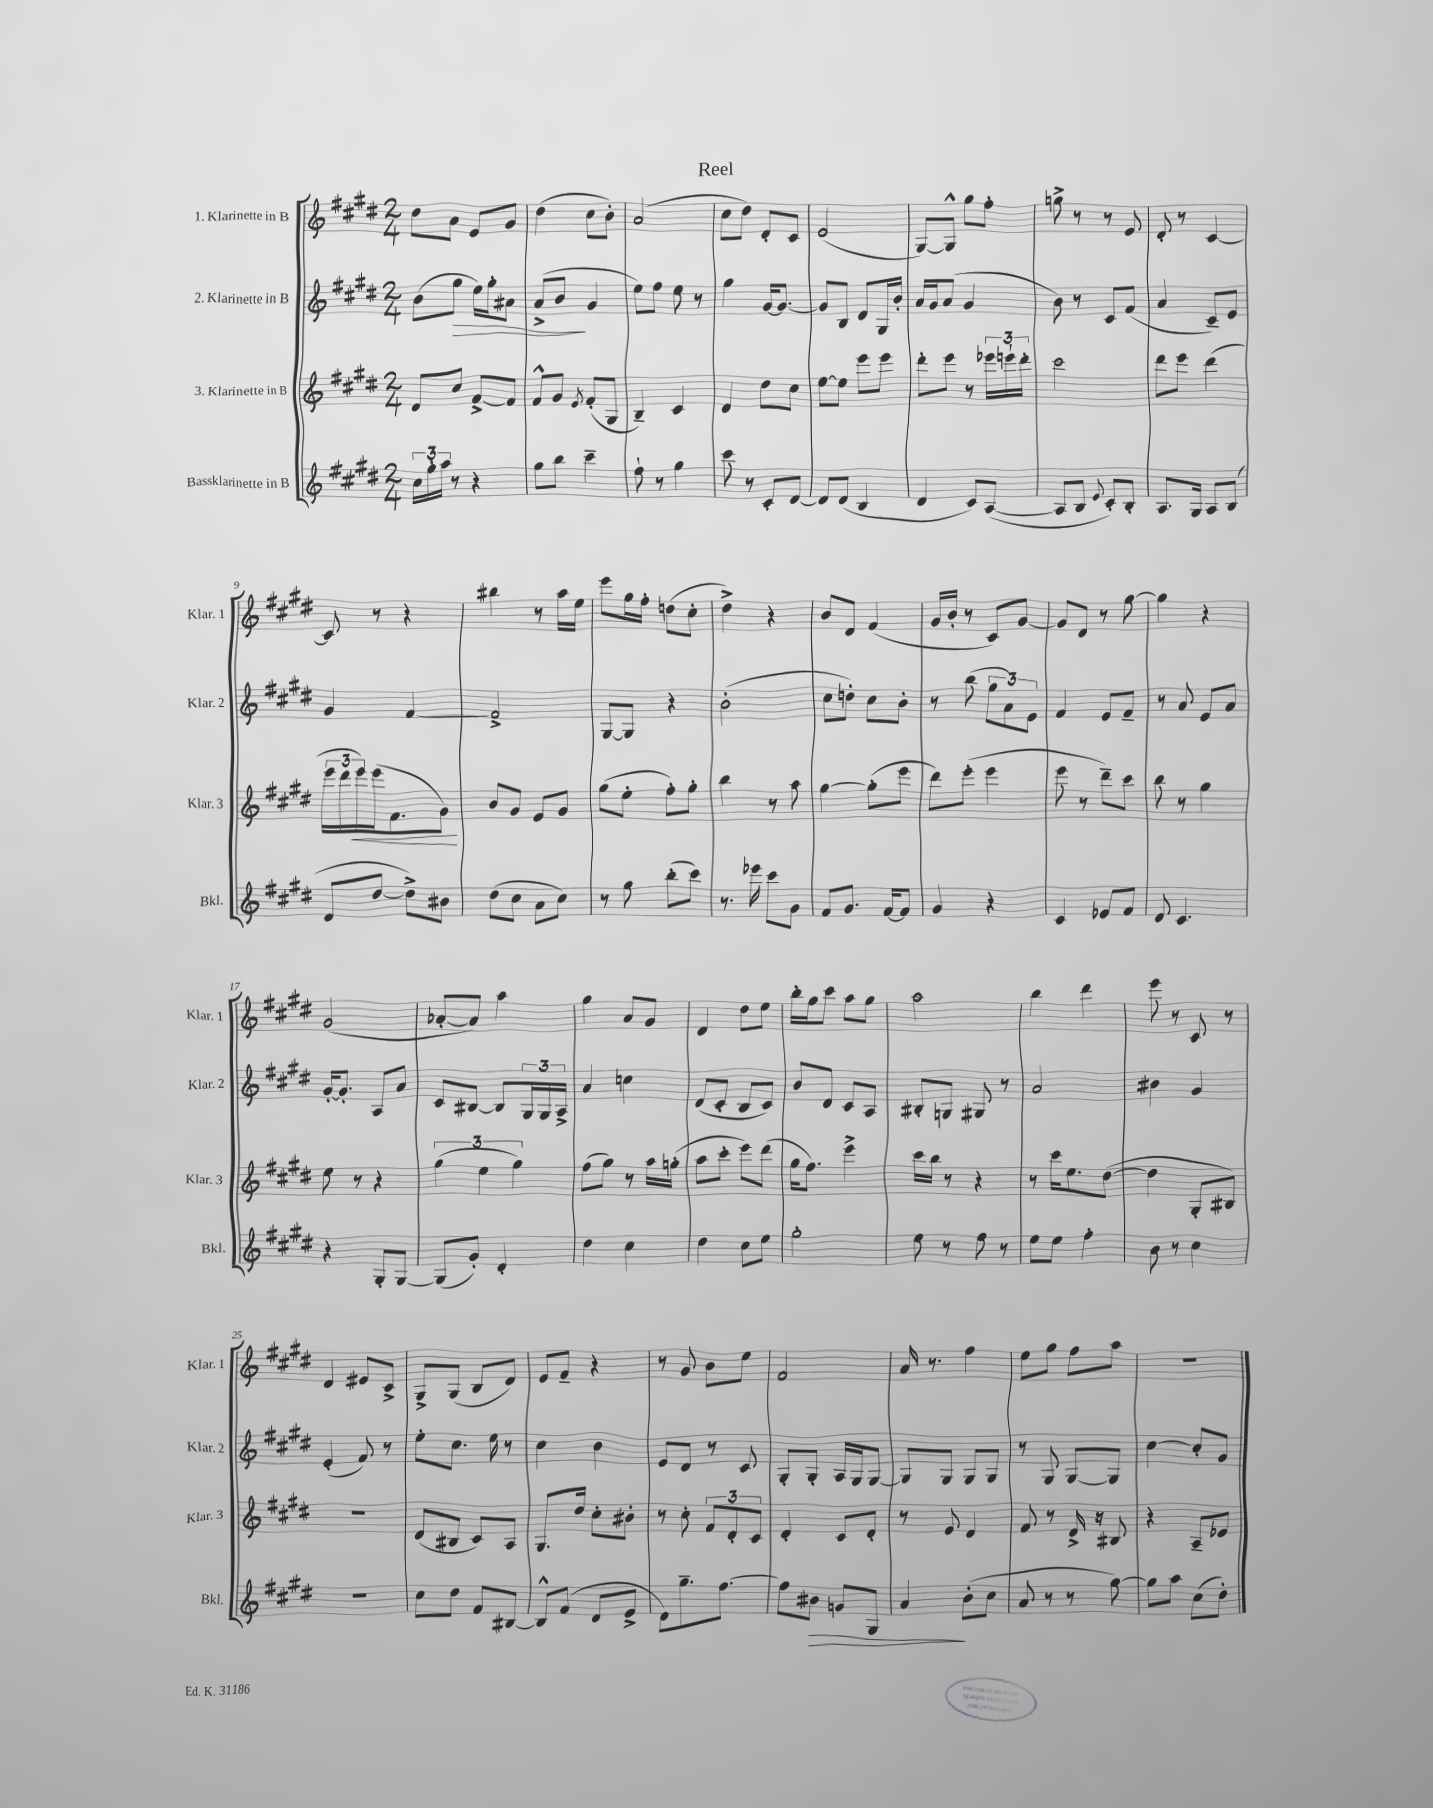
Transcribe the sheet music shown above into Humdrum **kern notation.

**kern	**dynam	**kern	**dynam	**kern	**dynam	**kern
*part4	*part4	*part3	*part3	*part2	*part2	*part1
*staff4	*staff4	*staff3	*staff3	*staff2	*staff2	*staff1
*I"Bassklarinette in B	*	*I"3. Klarinette in B	*	*I"2. Klarinette in B	*	*I"1. Klarinette in B
*I'Bkl.	*	*I'Klar. 3	*	*I'Klar. 2	*	*I'Klar. 1
*clefG2	*	*clefG2	*	*clefG2	*	*clefG2
*k[f#c#g#d#]	*	*k[f#c#g#d#]	*	*k[f#c#g#d#]	*	*k[f#c#g#d#]
*M2/4	*	*M2/4	*	*M2/4	*	*M2/4
=1	=1	=1	=1	=1	=1	=1
24cc#\LL	.	8d#/L	.	(8b\L	.	8dd#\L
24gg#'\	.	.	.	.	.	.
24aa\JJ	.	.	.	.	.	.
!	!	!	!	!	!LO:HP:b	!
8r	.	8cc#/J	.	8gg#\J	>	8a\J
4r	.	[8f#^/L	.	16ee\LL)	.	8e/L
.	.	.	.	16gg#'\J	.	.
.	.	8f#/J]	.	8a#X\J	.	8g#/J
=2	=2	=2	=2	=2	=2	=2
8gg#\L	.	8f#^^/L	.	(8a^/L	.	(4dd#\
8bb\J	.	8g#/J	.	8b/J	.	.
.	.	8qe/	.	.	.	.
4ccc#~\	.	(8f#'/L	.	4g#/	]	8cc#\L
.	.	8G#/J	.	.	.	8b'\J)
=3	=3	=3	=3	=3	=3	=3
8ff#`\	.	4B~/)	.	8ee\L)	.	(2a/
8r	.	.	.	8ff#\J	.	.
4gg#\	.	4c#/	.	8ee\	.	.
.	.	.	.	8r	.	.
=4	=4	=4	=4	=4	=4	=4
8ccc#\	.	4d#/	.	4gg#\	.	8cc#\L
8r	.	.	.	.	.	8dd#\J)
8c#'/L	.	8dd#\L	.	[16g#/KL	.	8d#'/L
.	.	.	.	8.g#/J_	.	.
[8d#/J	.	8cc#\J	.	.	.	8c#/J
=5	=5	=5	=5	=5	=5	=5
8d#/L]	.	[8ee\L	.	8g#/L]	.	(2e/
(8d#/J	.	8ee\J]	.	8B/J	.	.
4B/	.	8eee\L	.	8d#/L	.	.
.	.	8eee\J	.	16G#/L	.	.
.	.	.	.	16b'/JJ	.	.
=6	=6	=6	=6	=6	=6	=6
4d#/	.	8ddd#'\L	.	16a/LL	.	[8G#/L)
.	.	.	.	16g#/J	.	.
.	.	8eee\J	.	(8a/J	.	8G#^^/J]
8c#/L)	.	8r	.	4g#/	.	8gg#\L
([8A/J	.	24eee-X\LL	.	.	.	8ff#'\J
.	.	24eeen`\	.	.	.	.
.	.	24ddd#'\JJ	.	.	.	.
=7	=7	=7	=7	=7	=7	=7
8A/L]	.	2ccc#\	.	8b\)	.	8ggn^\
8B/J	.	.	.	8r	.	8r
8qqe/	.	.	.	.	.	.
8c#'/L)	.	.	.	8c#/L	.	8r
8B'/J	.	.	.	(8f#/J	.	8e/
=8	=8	=8	=8	=8	=8	=8
8.A/L	.	8ddd#\L	.	4a/	.	8d#'/
.	.	8eee\J	.	.	.	8r
16G#/Jk	.	.	.	.	.	.
8A/L	.	(4ddd#\	.	8c#~/L)	.	[4c#/
(8B/J	.	.	.	8e/J	.	.
!!LO:LB:g=z
=9	=9	=9	=9	=9	=9	=9
8d#/L	.	24eee\LL	.	4g#/	.	8c#/]
.	.	24ddd#\	.	.	.	.
!	!	!	!LO:HP:b	!	!	!
.	.	24eee\)	<	.	.	.
[8dd#/J	.	(16eee\J	.	.	.	8r
.	.	8.f#\	.	.	.	.
8dd#^\L])	.	.	.	[4f#/	.	4r
8b#X\J	.	8g#\J)	.	.	.	.
.	.	.	[	.	.	.
=10	=10	=10	=10	=10	=10	=10
(8dd#\L	.	8b/L	.	2f#^/]	.	4bb#X\
8cc#\J	.	8g#/J	.	.	.	.
8a\L	.	8e/L	.	.	.	8r
8cc#\J)	.	8g#/J	.	.	.	16aa\LL
.	.	.	.	.	.	16ee\JJ
=11	=11	=11	=11	=11	=11	=11
8r	.	(8gg#\L	.	[8G#/L	.	8eee\L
8gg#\	.	8ee'\J	.	8G#/J]	.	16gg#\L
.	.	.	.	.	.	16ff#'\JJ
(8bb'\L	.	8ff#'\L)	.	4r	.	(8ddn\L
8ccc#\J)	.	8gg#'\J	.	.	.	8cc#'\J
=12	=12	=12	=12	=12	=12	=12
8.r	.	4bb\	.	(2b'\	.	4dd#^\)
16eee-X\	.	.	.	.	.	.
8ccc#\L	.	8r	.	.	.	4r
8g#\J	.	8aa\	.	.	.	.
=13	=13	=13	=13	=13	=13	=13
8f#/L	.	[4gg#\	.	8cc#\L	.	8b/L
8.g#/J	.	.	.	8ddn'\J)	.	8d#/J
.	.	(8gg#'\L]	.	8cc#\L	.	(4f#/
[16f#/KL	.	.	.	.	.	.
8f#/J]	.	8eee\J	.	8b'\J	.	.
=14	=14	=14	=14	=14	=14	=14
4g#/	.	8ddd#\L)	.	8r	.	16g#/LL
.	.	.	.	.	.	16b'/JJ
.	.	(8eee'\J	.	(8bb\	.	8r
4r	.	4eee\	.	12gg#\L	.	8c#/L)
.	.	.	.	12a\)	.	.
.	.	.	.	.	.	[8g#/J
.	.	.	.	12e\J	.	.
=15	=15	=15	=15	=15	=15	=15
4c#/	.	8eee\	.	4f#/	.	8g#/L]
.	.	8r	.	.	.	8d#/J
8e-X/L	.	8ddd#~\L)	.	8e/L	.	8r
8f#/J	.	8ccc#\J	.	8f#~/J	.	[8gg#\
=16	=16	=16	=16	=16	=16	=16
8d#/	.	8bb\	.	8r	.	4gg#\]
4.c#/	.	8r	.	8a/	.	.
.	.	4gg#\	.	8e/L	.	4r
.	.	.	.	8a/J	.	.
!!LO:LB:g=z
=17	=17	=17	=17	=17	=17	=17
4r	.	8ee\	.	[16g#'/KL	.	(2g#/
.	.	.	.	8.g#'/J]	.	.
.	.	8r	.	.	.	.
8G#'/L	.	4r	.	8A/L	.	.
[8G#/J	.	.	.	8a/J	.	.
=18	=18	=18	=18	=18	=18	=18
(8G#/L]	.	(6gg#\	.	8c#/L	.	[8a-X'/L
8g#'/J)	.	.	.	[8B#X/J	.	8a-/J])
.	.	6ee\	.	.	.	.
4d#'/	.	.	.	8B#/L]	.	4aa\
.	.	6gg#\)	.	.	.	.
.	.	.	.	24G#/L	.	.
.	.	.	.	24G#/	.	.
.	.	.	.	24A^/JJ	.	.
=19	=19	=19	=19	=19	=19	=19
4dd#\	.	(8ff#\L	.	4a/	.	4gg#\
.	.	8gg#\J)	.	.	.	.
4cc#\	.	8r	.	4ccn\	.	8a/L
.	.	16aa\LL	.	.	.	8g#/J
.	.	(16ggn'\JJ	.	.	.	.
=20	=20	=20	=20	=20	=20	=20
4dd#\	.	8aa\L	.	(8d#/L	.	4d#/
.	.	8ccc#'\J	.	8c#'/J	.	.
8cc#\L	.	8eee\L)	.	8B/L	.	8dd#\L
8ee\J	.	(8ddd#\J	.	8c#/J)	.	8ee\J
=21	=21	=21	=21	=21	=21	=21
2gg#'\	.	16gg#\KL	.	8b/L	.	16bb'\LL
.	.	8.ff#\J)	.	.	.	16gg#\J
.	.	.	.	8d#/J	.	8ccc#\J
.	.	4eee^\	.	8c#/L	.	8aa\L
.	.	.	.	8A/J	.	8gg#\J
=22	=22	=22	=22	=22	=22	=22
8ee\	.	16ccc#\LL	.	8B#X'/L	.	2aa\
.	.	16bb\JJ	.	.	.	.
8r	.	8r	.	8Gn/J	.	.
8ff#\	.	4r	.	8G#X/	.	.
8r	.	.	.	8r	.	.
=23	=23	=23	=23	=23	=23	=23
8ee\L	.	8r	.	2a/	.	4bb\
8ee\J	.	16ccc#\KL	.	.	.	.
.	.	8.ee\	.	.	.	.
4ff#'\	.	.	.	.	.	4ddd#\
.	.	([8dd#\J	.	.	.	.
=24	=24	=24	=24	=24	=24	=24
8b\	.	4dd#\]	.	4b#X\	.	8eee\
8r	.	.	.	.	.	8r
4cc#\	.	8G#'/L	.	4g#/	.	8c#/
.	.	8B#X/J)	.	.	.	8r
!!LO:LB:g=z
=25	=25	=25	=25	=25	=25	=25
2r	.	2r	.	(4e'/	.	4d#/
.	.	.	.	8f#/)	.	8e#X/L
.	.	.	.	8r	.	8c#^/J
=26	=26	=26	=26	=26	=26	=26
8cc#\L	.	(8d#/L	.	8ee'\L	.	8G#^/L
8dd#\J	.	8B#X/J	.	8.cc#\J	.	(8G#/J
8f#/L	.	8c#/L)	.	.	.	8B/L
.	.	.	.	16ee\	.	.
[8B#X/J	.	8A/J	.	8r	.	8d#/J)
=27	=27	=27	=27	=27	=27	=27
8B#^^/L]	.	8.G#/L	.	4cc#\	.	8e/L
(8f#/J	.	.	.	.	.	8f#~/J
.	.	16dd#/Jk	.	.	.	.
8d#/L	.	8cc#'\L	.	4b\	.	4r
8e^/J	.	8b#X'\J	.	.	.	.
=28	=28	=28	=28	=28	=28	=28
8d#\L)	.	8r	.	8e/L	.	8r
8.gg#~\	.	8cc#'\	.	8d#/J	.	8g#/
.	.	12f#/L	.	8r	.	8b\L
[8.ff#\J	.	.	.	.	.	.
.	.	12d#'/	.	.	.	.
.	.	.	.	8c#/	.	8ee\J
.	.	12c#/J	.	.	.	.
=29	=29	=29	=29	=29	=29	=29
8ff#\L]	.	4d#'/	.	8G#'/L	.	2f#/
!	!LO:HP:b	!	!	!	!	!
8b#X\J	>	.	.	8G#'/J	.	.
8gn/L	.	8c#/L	.	16A/LL	.	.
.	.	.	.	16G#/J	.	.
8G#/J	.	8d#'/J	.	[8G#/J	.	.
=30	=30	=30	=30	=30	=30	=30
4a/	.	8r	.	8G#/L]	.	16a/
.	.	.	.	.	.	8.r
.	.	8e/	.	8G#/J	.	.
(8b'\L	]	4d#/	.	8G#/L	.	4ff#\
8cc#\J	.	.	.	8G#/J	.	.
=31	=31	=31	=31	=31	=31	=31
8a/	.	8f#/	.	8r	.	8ee\L
8r	.	8r	.	8G#/	.	8gg#\J
8r	.	16d#^/	.	[8G#/L	.	8ff#\L
.	.	16r	.	.	.	.
[8gg#\)	.	8B#X/	.	8G#/J]	.	8aa\J
=32	=32	=32	=32	=32	=32	=32
8gg#\L]	.	4r	.	[4cc#\	.	2r
8aa\J	.	.	.	.	.	.
(8cc#\L	.	8A~/L	.	8cc#'/L]	.	.
8dd#'\J)	.	8e-X/J	.	8g#/J	.	.
==	==	==	==	==	==	==
*-	*-	*-	*-	*-	*-	*-
